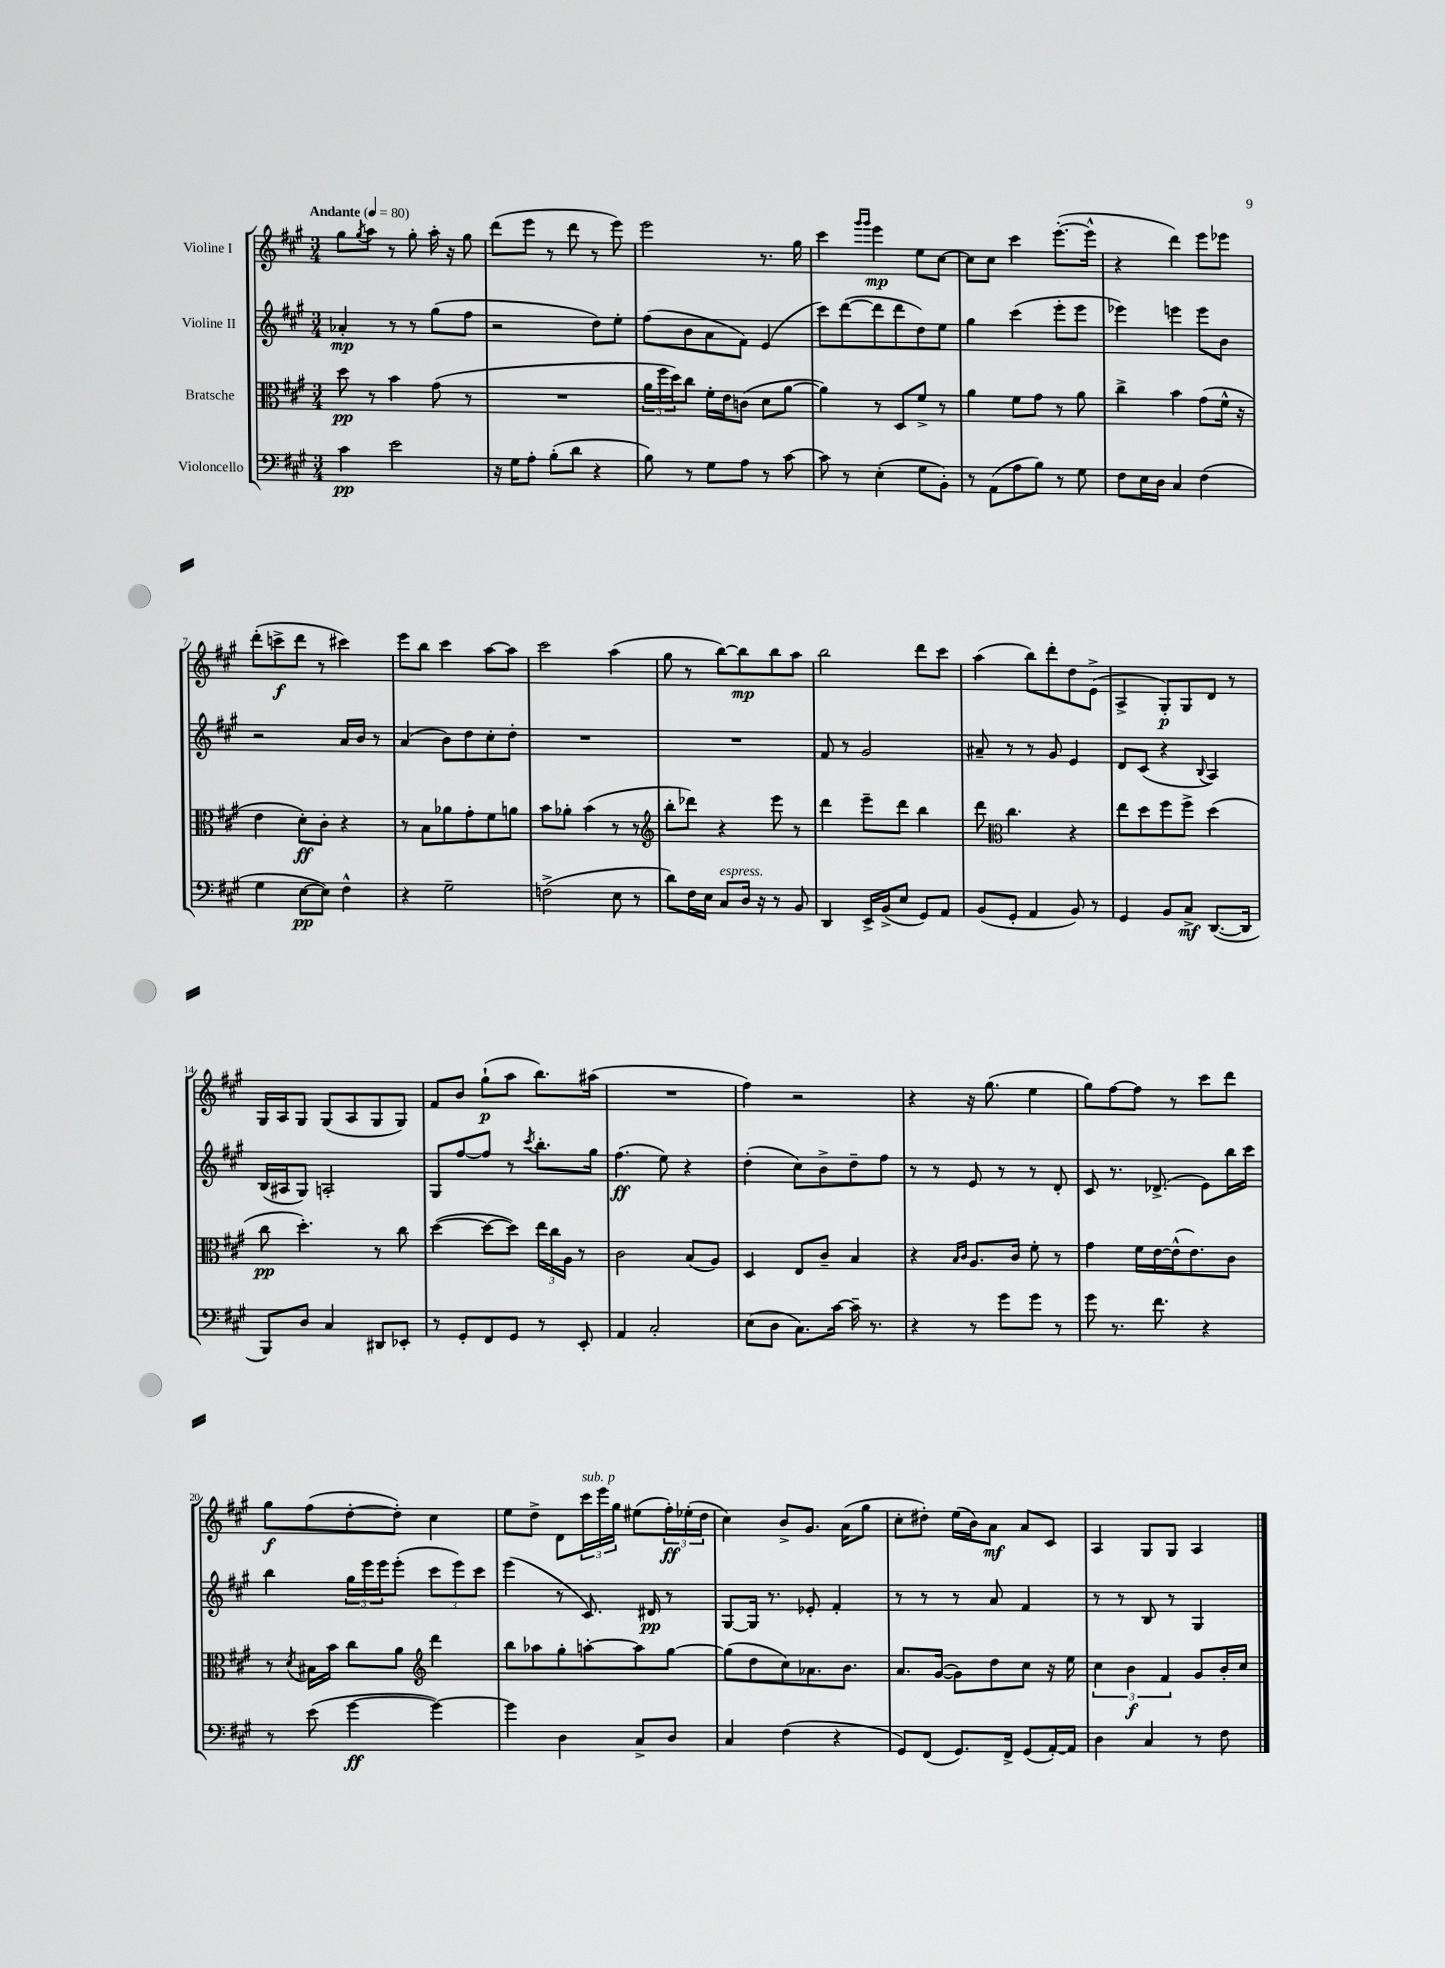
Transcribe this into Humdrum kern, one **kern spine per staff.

**kern	**kern	**kern	**kern
*staff4	*staff3	*staff2	*staff1
*clefF4	*clefC3	*clefG2	*clefG2
*k[f#c#g#]	*k[f#c#g#]	*k[f#c#g#]	*k[f#c#g#]
*M3/4	*M3/4	*M3/4	*M3/4
*MM80	*MM80	*MM80	*MM80
4c#	8dd	4a-'	8gg#
.	.	.	8qgg#
.	8r	.	8aa
2e	4b	8r	8r
.	.	8r	8gg#'
.	(8g#	(8gg#	16aa'
.	.	.	16r
.	8r	8ff#	8gg#
=	=	=	=
16r	2.r	2r	(8ddd
16G#	.	.	.
8A'	.	.	8eee
(8B'	.	.	8r
8d	.	.	8ddd
4r	.	8dd)	8r
.	.	8ee'	8eee)
=	=	=	=
8B)	24a	(8ff#	2eee
.	24ff#	.	.
.	24dd)	.	.
8r	8cc#	8b	.
8G#	16f#'	8a	.
.	16e	.	.
8A	(8c	8f#)	.
8r	8d	(4e	8.r
[8c#	[8a	.	.
.	.	.	16gg#
=	=	=	=
8c#]	4a])	8ccc#)	4ccc#
8r	.	([8ddd	.
.	.	.	16qqggg#
.	.	.	16qqggg#
(4E'	8r	8ddd]	4eee
.	8D	8ddd	.
8G#	8f#^	8dd)	8ee
8BB')	8r	8ee	[8cc#
=	=	=	=
8r	4a	4gg#	8cc#]
(8AA	.	.	8cc#
8A	8f#	(4ccc#	4ccc#
8B)	8g#	.	.
8r	8r	8eee'	([8.eee'
8G#	8a	8eee	.
.	.	.	16eee^^]
=	=	=	=
8F#	4cc#^	4eee-)	4r
16E	.	.	.
16D	.	.	.
4C#	4b	4eee	4ddd)
(4F#	(8g#	8eee	8eee
.	16f#^^	8b	8eee-
.	16r	.	.
=	=	=	=
4G#	4e	2r	(8ddd'
.	.	.	8ccc^
[8E	8d')	.	8ddd
8E])	8c#'	.	8r
4F#^^	4r	16a	4ccc#)
.	.	16b	.
.	.	8r	.
=	=	=	=
4r	8r	(4a	8eee
.	8B	.	8bb
2G#~	8a-	8b)	4ccc#
.	8g#'	8dd	.
.	8f#	8cc#'	[8aa
.	8a	8dd'	8aa]
=	=	=	=
(2F^	8b	2.r	2ccc#
.	8a-'	.	.
.	(4b	.	.
8E	8r	.	(4aa
8r	8r	.	.
=	=	=	=
*	*clefG2	*	*
8d)	8bb'	2.r	8gg#
16F#	8ddd-)	.	8r
16E	.	.	.
8C#	4r	.	[8bb)
16D	.	.	8bb]
16r	.	.	.
8r	8eee	.	8bb
8BB	8r	.	8aa
=	=	=	=
4DD	4ddd	8f#	2bb
.	.	8r	.
16EE^	8eee~	2g#	.
(16BB^	.	.	.
8E	8ddd	.	.
8GG#)	4bb	.	8ddd
8AA	.	.	8ccc#
=	=	=	=
(8BB	8ddd	8a#~	(4aa
*	*clefC3	*	*
8GG#'	4.cc#	8r	.
4AA	.	8r	8bb)
.	.	8g#	8ddd'
8BB)	4r	4e	8dd
8r	.	.	(8e^
=	=	=	=
4GG#	8ee	8d	4A^
.	8dd	(8c#	.
8BB	8ff#	4r	8G#')
8C#^	8ff#^	.	8G#
.	.	8qqB	.
([8.DD	(4dd	4A)	8d
.	.	.	8r
16DD]	.	.	.
=	=	=	=
8BBB)	8cc#	(16B	16G#
.	.	16A#	16A
8D	4.dd')	8G#)	8G#
4C#	.	2A'	(8G#
.	.	.	8A
8DD#	8r	.	8G#
8EE-'	8cc#	.	8G#)
=	=	=	=
8r	([4dd	8G#	8f#
8GG#'	.	[8ff#	8b
8FF#	8dd_	8ff#]	(8gg#`
8GG#	8dd])	8r	8aa
.	.	8qccc#	.
8r	24ee	8.bb'	8.bb)
.	24cc#	.	.
.	24A	.	.
8EE'	8r	.	.
.	.	16gg#	(16aa#
=	=	=	=
4AA	2c#	(4.ff#	2.r
2C#'	.	.	.
.	.	8ee)	.
.	(8B	4r	.
.	8A)	.	.
=	=	=	=
(8E	4D	(4dd'	4ff#)
8D	.	.	.
8.C#)	8E	8cc#)	2r
.	8c#~	8b^	.
[16c#	.	.	.
16c#~]	4B	8dd~	.
8.r	.	.	.
.	.	8ff#	.
=	=	=	=
4r	4r	8r	4r
.	.	8r	.
.	16qqB	.	.
.	16qqc#	.	.
8r	8.A	8e	16r
.	.	.	(8.gg#
8g#	.	8r	.
.	16c#	.	.
8g#	8f#'	8r	4ee
8r	8r	8d'	.
=	=	=	=
8g#	4g#	8c#	8gg#)
8.r	.	8.r	[8ff#
.	16f#	.	8ff#]
8.f#	[16e	(8.d-^	.
.	(16e^^]	.	8r
.	8.e)	.	.
4r	.	8e)	8ccc#
.	8c#	16bb	8ddd
.	.	16ccc#	.
=	=	=	=
8r	8r	4bb	8gg#
.	8qd	.	.
(8e	16B#	.	(8ff#
.	16b	.	.
[4g#	8cc#	24gg#	[8dd'
.	.	24eee	.
.	.	24eee	.
.	8a	(8eee'	8dd'])
*	*clefG2	*	*
4g#_)	4ddd	12ccc#	4cc#
.	.	12eee)	.
.	.	12ccc#	.
=	=	=	=
4g#]	8bb	(4eee	8ee
.	8aa-	.	8dd^
4D	8gg#'	8r	8d
.	[8aa'	8.c#)	24ccc#
.	.	.	24eee
.	.	.	24gg#
8C#^	8aa]	.	(8ee#
.	.	16d#	.
8D	[8gg#	8r	24ff#')
.	.	.	(24ee-'
.	.	.	24dd
=	=	=	=
4C#	(8gg#]	[8G#	4cc#)
.	8dd	16G#]	.
.	.	8.r	.
(4F#	8cc#)	.	8b^
.	8.a-	8e-'	8.g#
4r	.	4f#'	.
.	8.b	.	(16a
.	.	.	8gg#
=	=	=	=
8GG#)	8.a	8r	8cc#'
(8FF#	.	8r	8dd#')
.	([16g#	.	.
8.GG#)	8g#])	8r	(16ee
.	.	.	16b)
.	8dd	8a	8a
16FF#^	.	.	.
(8GG#	8cc#	4f#	8a
[16AA')	16r	.	8c#
16AA]	16ee	.	.
=	=	=	=
4D	6cc#	8r	4A
.	.	8r	.
.	6b	.	.
4C#	.	8B	8G#
.	6f#	.	.
.	.	8r	8G#
8r	8g#	4G#	4A
8F#	16b'	.	.
.	16cc#	.	.
==	==	==	==
*-	*-	*-	*-
